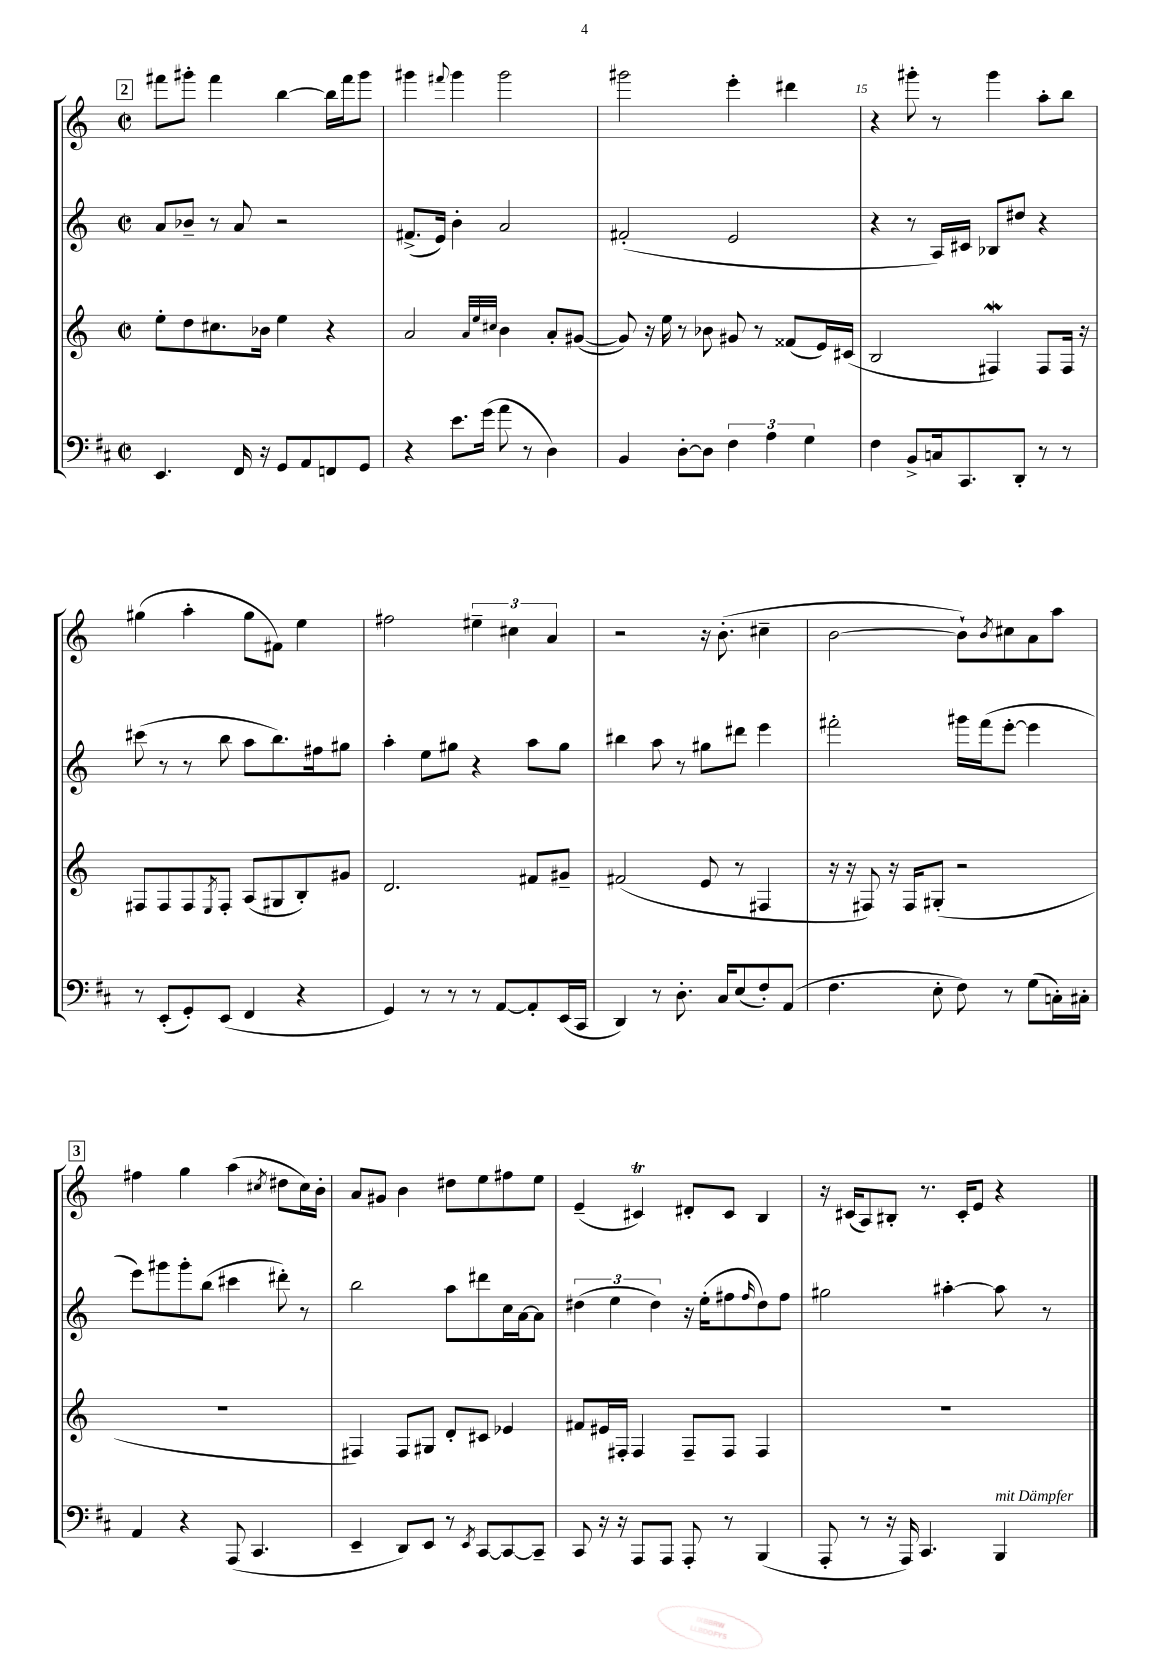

**kern	**kern	**kern	**kern
*staff4	*staff3	*staff2	*staff1
*clefF4	*clefG2	*clefG2	*clefG2
*k[f#c#]	*k[]	*k[]	*k[]
*M2/2	*M2/2	*M2/2	*M2/2
*met(c|)	*met(c|)	*met(c|)	*met(c|)
4.EE	8ee'	8a	8fff#
.	8dd	8b-~	8ggg#'
.	8.cc#	8r	4fff#
16FF#	.	8a	.
16r	16b-	.	.
8GG	4ee	2r	[4bb
8AA	.	.	.
8FF	4r	.	16bb]
.	.	.	16fff#
8GG	.	.	8ggg#
=	=	=	=
4r	2a	(8.f#^	4ggg#
.	.	16e)	.
.	.	.	8qqfff#
8.e	.	4b'	4ggg#
(16g	.	.	.
.	32qqa	.	.
.	32qqee	.	.
.	32qqcc#	.	.
8a	4b	2a	2ggg#
8r	.	.	.
4D)	8a'	.	.
.	([8g#	.	.
=	=	=	=
4BB	8g#])	(2f#'	2ggg#
.	16r	.	.
.	16ee	.	.
[8D'	8r	.	.
8D]	8b-	.	.
6F#	8g#	2e	4eee'
.	8r	.	.
6A	.	.	.
.	(8f##	.	4ddd#
6G	.	.	.
.	16e)	.	.
.	(16c#	.	.
=	=	=	=
4F#	2B	4r	4r
8BB^	.	8r	8ggg#'
16C	.	16A)	8r
8.CC#	.	16c#	.
.	4F#)	8B-	4ggg#
8DD'	.	8dd#	.
8r	8F#	4r	8aa'
8r	16F#	.	8bb
.	16r	.	.
=	=	=	=
8r	8F#	(8ccc#	(4gg#
(8EE'	8F#	8r	.
8GG')	8F#	8r	4aa'
.	8qE	.	.
(8EE	8F#'	8bb	.
4FF#	(8A	8aa	8gg#
.	8G#	8.bb)	8f#)
4r	8B')	.	4ee
.	.	16ff#	.
.	8g#	8gg#	.
=	=	=	=
4GG)	2.d	4aa'	2ff#
8r	.	8ee	.
8r	.	8gg#	.
8r	.	4r	6ee#~
[8AA	.	.	.
.	.	.	6cc#
8AA']	8f#	8aa	.
.	.	.	6a
(16EE	8g#~	8gg#	.
16CC#	.	.	.
=	=	=	=
4DD)	(2f#	4bb#	2r
8r	.	8aa	.
8.D'	.	8r	.
.	8e	8gg#	16r
16C#	.	.	(8.b'
(8E	8r	8ddd#	.
8F#')	4F#	4eee	4cc#~
(8AA	.	.	.
=	=	=	=
4.F#	16r	2fff#'	[2b
.	16r	.	.
.	8F#)	.	.
.	16r	.	.
.	16F#	.	.
8E'	(8G#'	.	.
8F#)	2r	16ggg#	8b`])
.	.	(16fff#	.
.	.	.	8qb
8r	.	[8eee'	8cc#
(8G	.	4eee]	8a
16C')	.	.	8aa
16C#'	.	.	.
=	=	=	=
4AA	1r	8eee)	4ff#
.	.	8ggg#	.
4r	.	8ggg#'	4gg
.	.	(8bb	.
(8AAA	.	4ccc#	(4aa
4.CC#	.	.	.
.	.	.	8qcc#
.	.	8ddd#')	8dd#
.	.	8r	16cc#)
.	.	.	16b'
=	=	=	=
4EE~	4F#)	2bb	8a
.	.	.	8g#
8DD)	8F#	.	4b
8EE	8G#	.	.
8r	8d'	8aa	8dd#
8qEE	.	.	.
[8CC#	8c#	8ddd#	8ee
8CC#_	4e-	16cc	8ff#
.	.	[16a	.
8CC#~]	.	8a]	8ee
=	=	=	=
8CC#	8f#	(6dd#	(4e~
16r	16e#	.	.
.	.	6ee	.
16r	16F#'	.	.
8AAA	4F#	.	4c#)
.	.	6dd#)	.
8AAA	.	.	.
8AAA'	8F#~	16r	8d#'
.	.	(16ee'	.
8r	8F#	8ff#	8c#
.	.	16qqff#	.
(4BBB	4F#	8dd#)	4B
.	.	8ff#	.
=	=	=	=
8AAA'	1r	2gg#	16r
.	.	.	(16c#
8r	.	.	8A)
16r	.	.	8B#'
16AAA)	.	.	.
4.CC#	.	.	8.r
.	.	[4aa#'	.
.	.	.	16c#'
.	.	.	8e
4BBB	.	8aa#]	4r
.	.	8r	.
==	==	==	==
*-	*-	*-	*-
